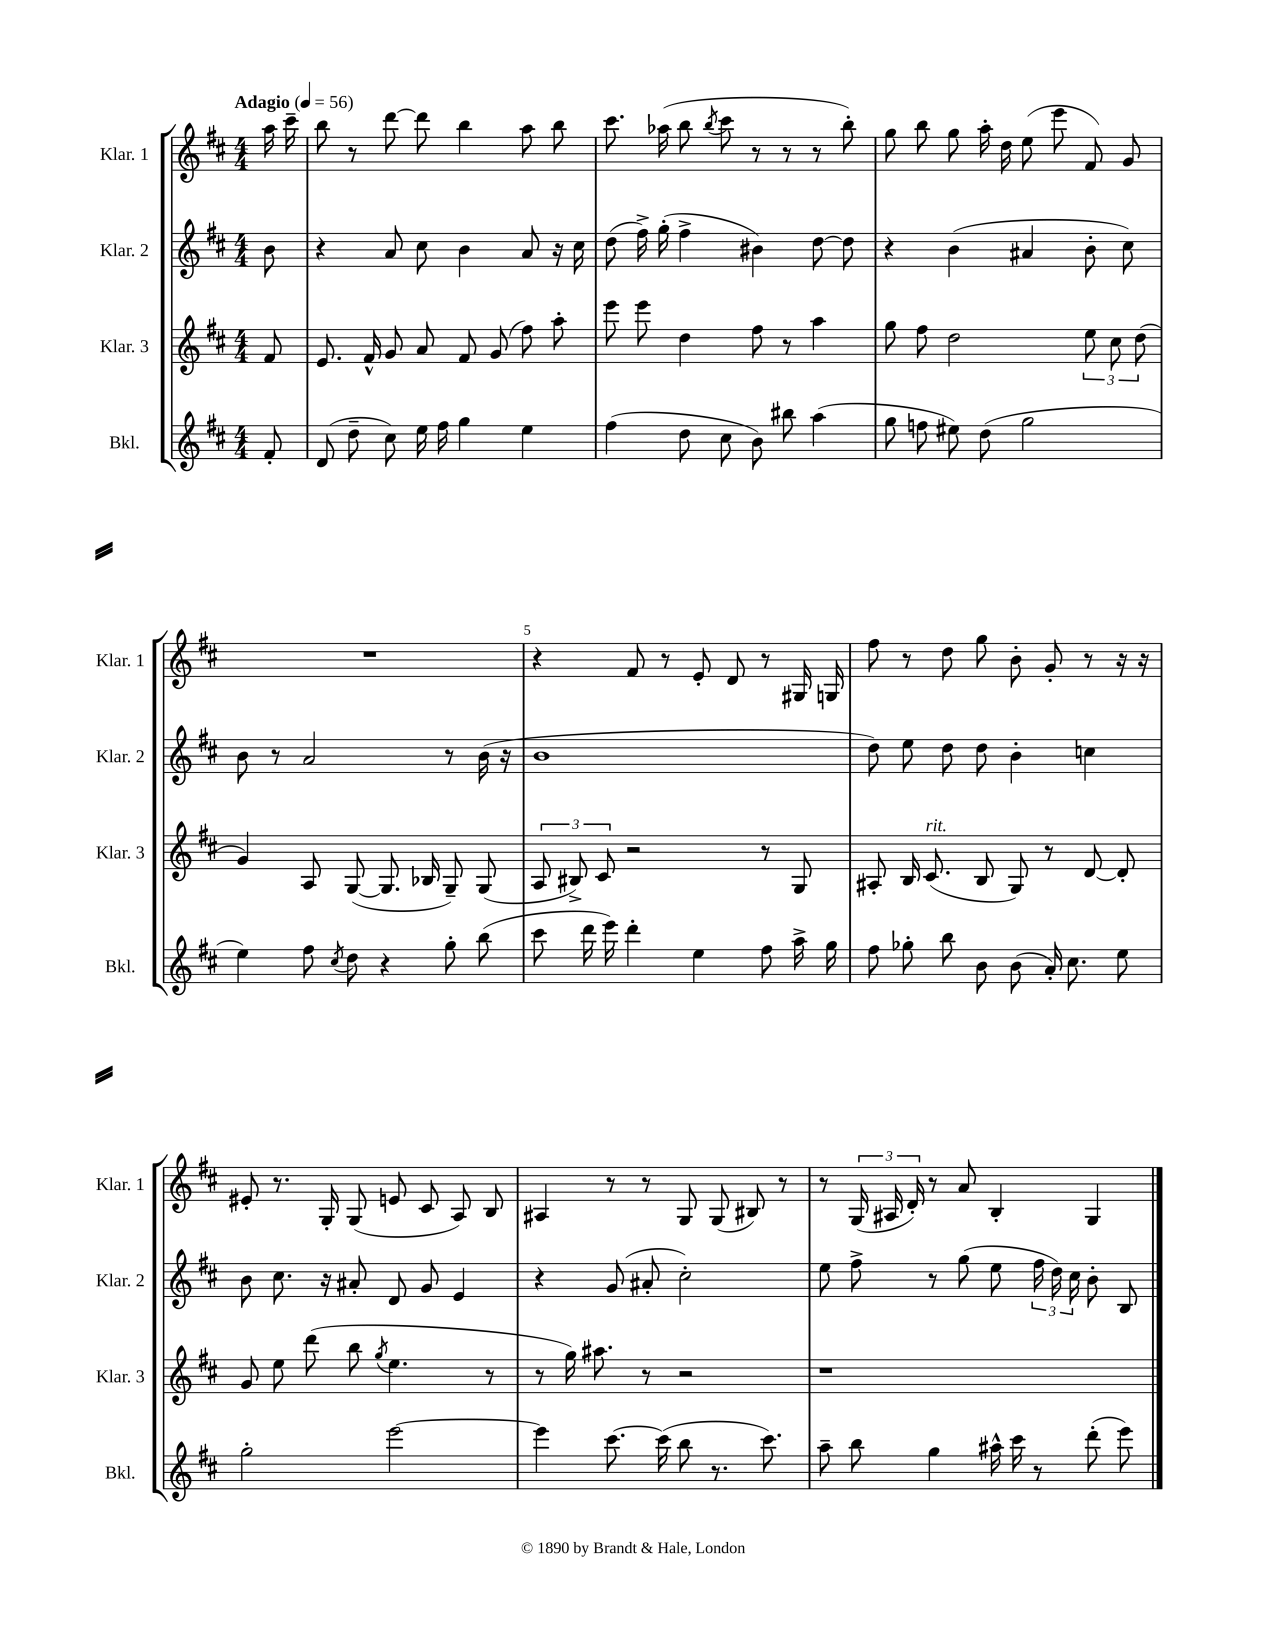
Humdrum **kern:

**kern	**kern	**kern	**kern
*staff4	*staff3	*staff2	*staff1
*clefG2	*clefG2	*clefG2	*clefG2
*k[f#c#]	*k[f#c#]	*k[f#c#]	*k[f#c#]
*M4/4	*M4/4	*M4/4	*M4/4
*MM56	*MM56	*MM56	*MM56
8f#'	8f#	8b	16aa
.	.	.	16ccc#~
=	=	=	=
(8d	8.e	4r	8bb
8dd~	.	.	8r
.	16f#^^	.	.
8cc#)	8g	8a	[8ddd
16ee	8a	8cc#	8ddd]
16ff#	.	.	.
4gg	8f#	4b	4bb
.	(8g	.	.
4ee	8ff#)	8a	8aa
.	8aa'	16r	8bb
.	.	16cc#	.
=	=	=	=
(4ff#	8eee	(8dd	8.ccc#
.	8eee	16ff#^)	.
.	.	(16gg'	(16aa-
8dd	4dd	4ff#^	8bb
.	.	.	8qbb
8cc#	.	.	8ccc#
8b)	8ff#	4b#)	8r
8bb#	8r	.	8r
(4aa	4aa	[8dd	8r
.	.	8dd]	8bb')
=	=	=	=
8gg	8gg	4r	8gg
8ff	8ff#	.	8bb
8ee#)	2dd	(4b	8gg
(8dd	.	.	16aa'
.	.	.	16dd
2gg	.	4a#	(8ee
.	.	.	8eee
.	12ee	8b'	8f#)
.	12cc#	.	.
.	.	8cc#)	8g
.	(12dd	.	.
=	=	=	=
4ee)	4g)	8b	1r
.	.	8r	.
8ff#	8A	2a	.
8qcc#	.	.	.
8dd	([8G	.	.
4r	8.G]	.	.
.	16B-	.	.
8gg'	8G~)	8r	.
(8bb	(8G	(16b	.
.	.	16r	.
=	=	=	=
8ccc#	12A	1b	4r
.	12B#^)	.	.
16ddd	.	.	.
.	12c#	.	.
16eee)	.	.	.
4ddd'	2r	.	8f#
.	.	.	8r
4ee	.	.	8e'
.	.	.	8d
8ff#	8r	.	8r
16aa^	8G	.	16G#
16gg	.	.	16G
=	=	=	=
8ff#	8A#'	8dd)	8ff#
8gg-'	16B	8ee	8r
.	(8.c#	.	.
8bb	.	8dd	8dd
8b	8B	8dd	8gg
(8b	8G)	4b'	8b'
16a')	8r	.	8g'
8.cc#	.	.	.
.	[8d	4cc	8r
8ee	8d']	.	16r
.	.	.	16r
=	=	=	=
2gg'	8g	8b	8e#'
.	8ee	8.cc#	8.r
.	(8ddd	.	.
.	.	16r	16G'
.	8bb	8a#'	(8G
.	8qgg	.	.
[2eee	4.ee	8d	8e
.	.	8g	8c#
.	.	4e	8A)
.	8r	.	8B
=	=	=	=
4eee]	8r	4r	4A#
.	16gg)	.	.
.	8.aa#	.	.
[8.ccc#	.	(8g	8r
.	8r	8a#'	8r
(16ccc#]	.	.	.
8bb	2r	2cc#')	8G
8.r	.	.	(8G
.	.	.	8B#)
8.ccc#)	.	.	.
.	.	.	8r
=	=	=	=
8aa~	1r	8ee	8r
8bb	.	8ff#^	(24G
.	.	.	24A#
.	.	.	24d')
4gg	.	8r	8r
.	.	(8gg	8a
16aa#^^	.	8ee	4B'
16ccc#	.	.	.
8r	.	24ff#	.
.	.	24dd)	.
.	.	24cc#	.
(8ddd'	.	8b'	4G
8eee)	.	8B	.
==	==	==	==
*-	*-	*-	*-
